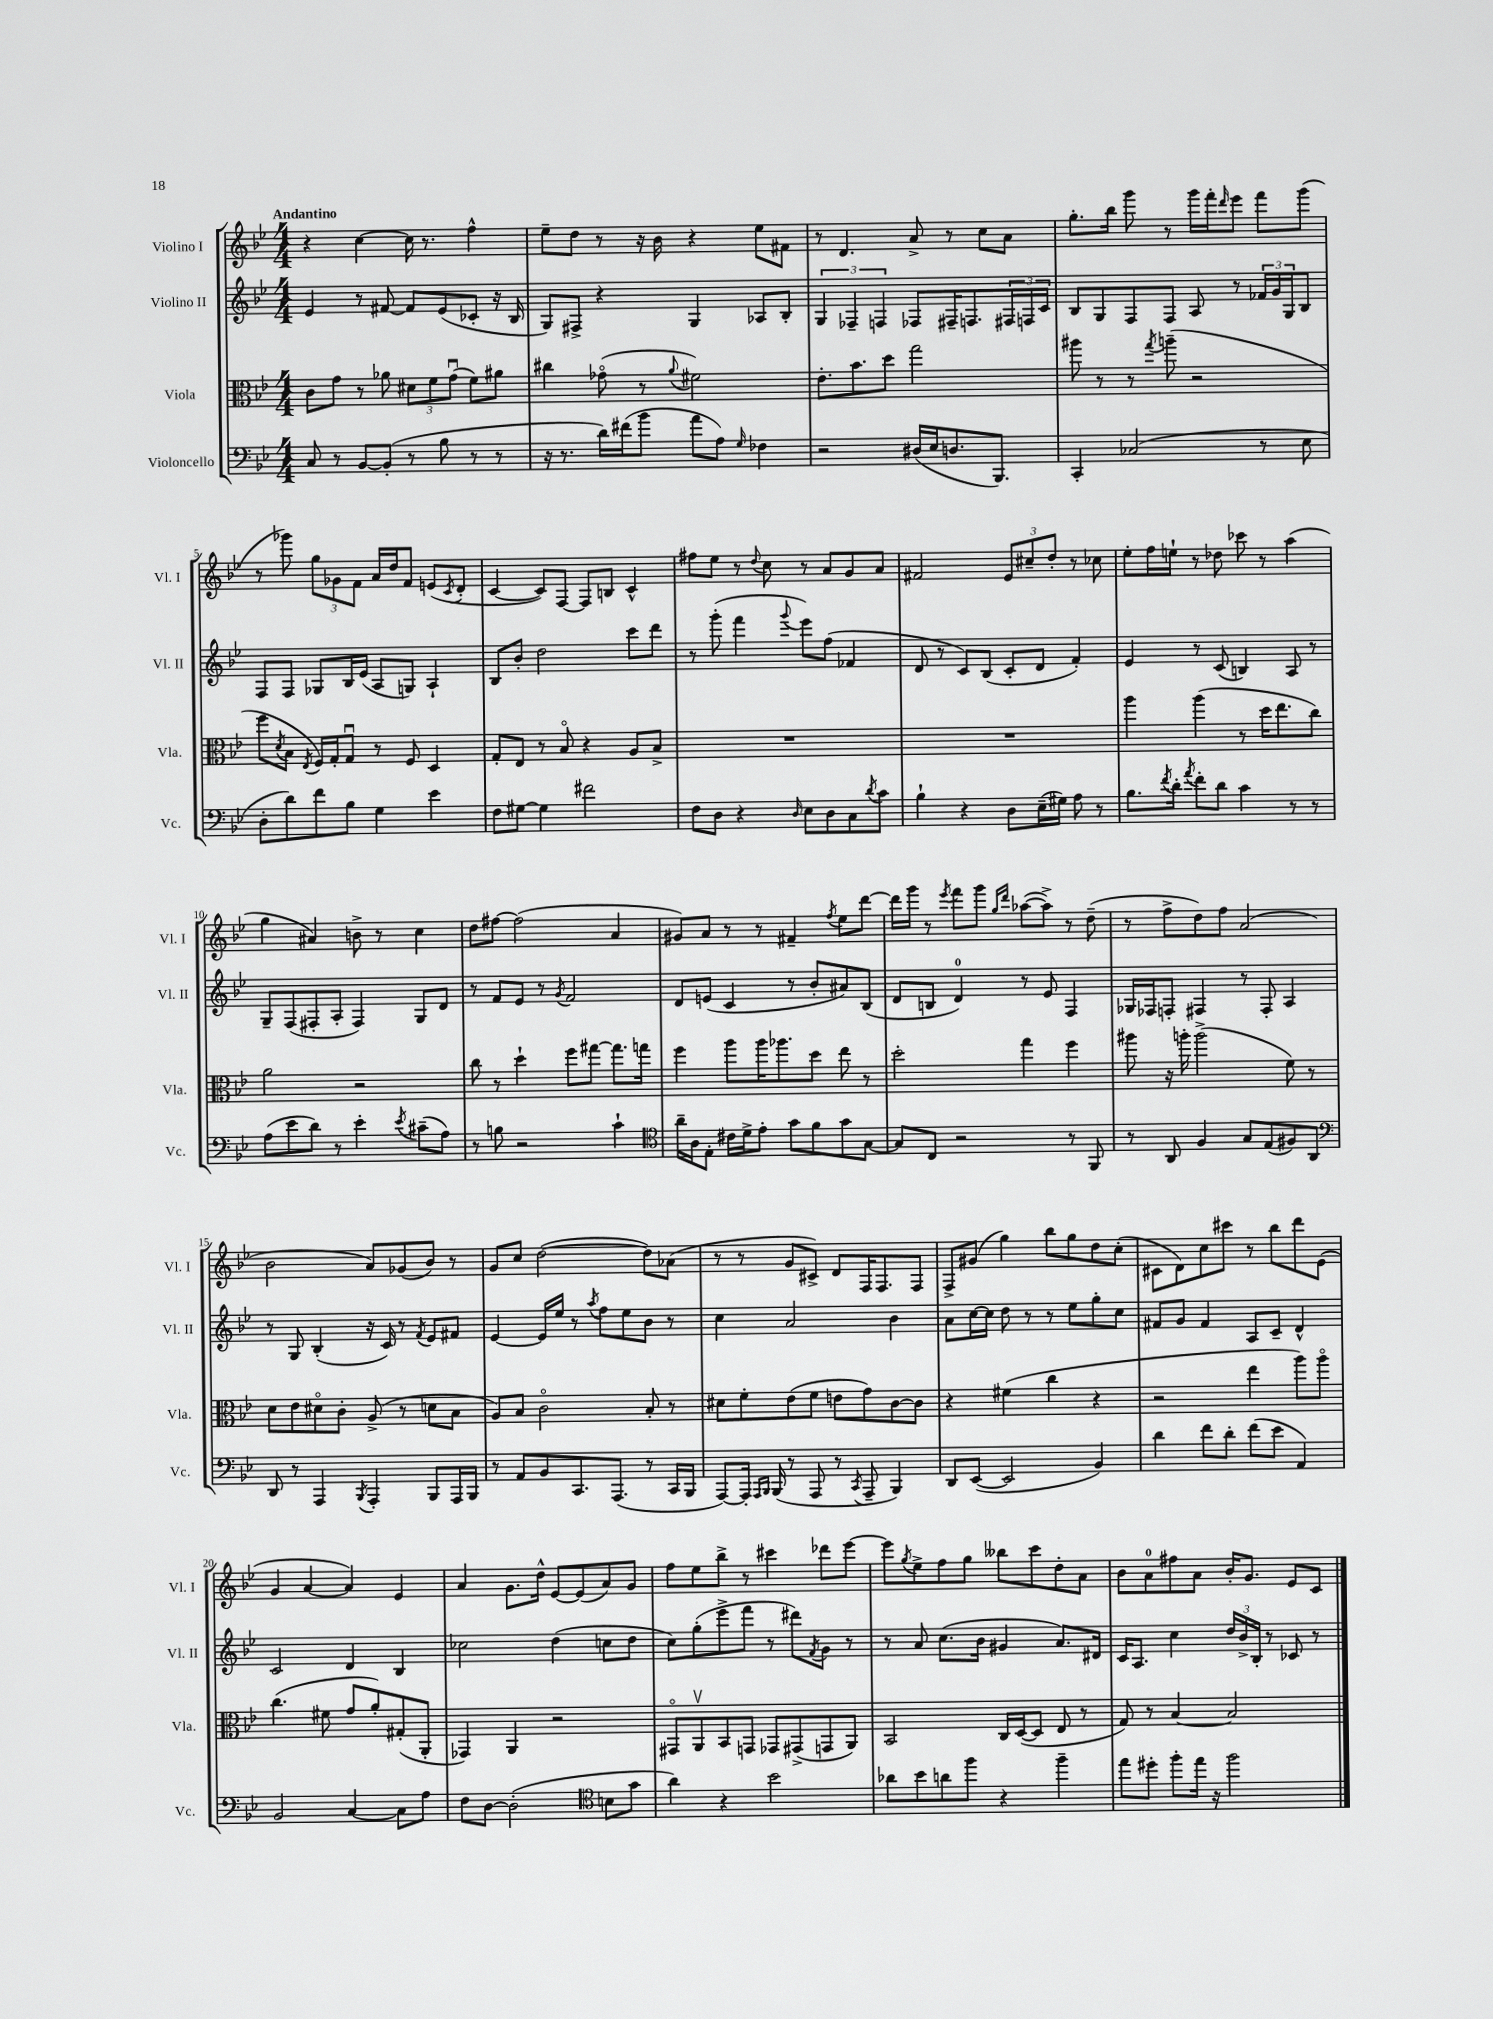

**kern	**kern	**kern	**kern
*part4	*part3	*part2	*part1
*staff4	*staff3	*staff2	*staff1
*I"Violoncello	*I"Viola	*I"Violino II	*I"Violino I
*I'Vc.	*I'Vla.	*I'Vl. II	*I'Vl. I
*clefF4	*clefC3	*clefG2	*clefG2
*k[b-e-]	*k[b-e-]	*k[b-e-]	*k[b-e-]
*M4/4	*M4/4	*M4/4	*M4/4
=1	=1	=1	=1
!	!	!	!LO:TX:a:B:t=Andantino
8C/	8c\L	4e-/	4r
8r	8g\J	.	.
[8BB-/L	8r	8r	[4cc\
(8BB-'/J]	8a-X\	[8f#X/	.
8r	12d#X\L	8f#/L]	16cc\]
.	.	.	8.r
.	12f\	.	.
8B-\	.	(8e-/	.
.	(12gu\J	.	.
8r	8f\L)	8c-X'/J	4ff^^\
8r	8a#X\J	16r	.
.	.	16B-/	.
=2	=2	=2	=2
16r	4cc#X\	8G/L)	8ee-~\L
8.r	.	.	.
.	.	8F#X^/J	8dd\J
16d\LL)	(8g-X\	4r	8r
(16f#X\J	.	.	.
8b-\J	8r	.	16r
.	.	.	16b-\
.	8qqa/	.	.
8a\L	2f#X\)	4G/	4r
8A\J)	.	.	.
16qqG/	.	.	.
4F-X\	.	8A-X/L	8ee-\L
.	.	8B-'/J	8f#X\J
=3	=3	=3	=3
2r	8.e-'\L	6G/	8r
.	.	.	4.d/
.	.	6F-X~/	.
.	8.b-\	.	.
.	.	6Fn/	.
.	8dd\J	.	.
(16D#X/LL	2gg\	8F-X/L	8a^/
16E-/J	.	.	.
8.Dn/	.	16F#X~/K	8r
.	.	8.Fn/	.
.	.	.	8cc\L
8.BBB-/J)	.	.	.
.	.	24F#X/L	8a\J
.	.	24Fn/	.
.	.	24c/JJ	.
=4	=4	=4	=4
4CC'/	8aa#X\	8B-/L	8.gg'\L
.	8r	8G/	.
.	.	.	16bb-\Jk
(2C-X/	8r	8F/	8ggg\
.	8qgg/	.	.
.	(8aan~\	8F/J	8r
.	2r	8A/	16ggg\LL
.	.	.	16fff'\J
.	.	.	16qqddd/
.	.	8r	8eee-\J
8r	.	24f-X/LL	8fff\L
.	.	24g/	.
.	.	24G/J	.
8E-\	.	8B-/J	(8ggg\J
!!LO:LB:g=z
=5	=5	=5	=5
8D'\L	8ff\L	8F/L	8r
.	8qd/	.	.
8d\)	8B-\J	8F/J	8ggg-X\)
.	8qE-/	.	.
8f\	16F/LL)	8G-X/L	12gg\L
.	16G'/J	.	.
.	.	.	12g-X\
8B-\J	8Gu/J	16B-/L	.
.	.	.	12f\J
.	.	(16e-/JJ	.
4G\	8r	8A/L	16a/LL
.	.	.	16dd/J
.	8F/	8Gn/J)	8f/J
4e-\	4D/	4A`/	(8en/L
.	.	.	8qc/
.	.	.	8d'/J
=6	=6	=6	=6
8F\L	8G'/L	8B-/L	[4c/
[8G#X\J	8E-/J	8b-'/J	.
4G#\]	8r	2dd\	8c/L])
.	8B-/	.	[8F/J
2f#X\	4r	.	8F/L]
.	.	.	8Bn/J
.	8A/L	8ccc\L	4c^^/
.	8B-^/J	8ddd\J	.
=7	=7	=7	=7
8F\L	1r	8r	8ff#X\L
8D\J	.	(8ggg'\	8ee-\J
4r	.	4fff\	8r
.	.	.	8qqdd/
.	.	.	8cc\
16qqD/	.	8qqggg/	.
8E-\L	.	8eee-\L)	8r
8D\	.	(8ff\J	8a/L
8C\	.	4f-X/	8g/
8qd/	.	.	.
8c\J	.	.	8a/J
=8	=8	=8	=8
4B-`\	1r	8d/	2f#X/
.	.	8r	.
4r	.	8c/L)	.
.	.	(8B-/J	.
8D\L	.	8c'/L	12e-/L
.	.	.	12cc#X~/
(16E-~\L	.	8d/J	.
.	.	.	12dd'/J
16G#X\JJ)	.	.	.
8A\	.	4f'/)	8r
8r	.	.	8cc-X\
=9	=9	=9	=9
8.B-\L	4aa\	4e-/	8ee-'\L
.	.	.	16ff\L
8qf/	.	.	.
16d'\Jk	.	.	16een`\JJ
8qa/	.	.	.
8f'\L	(4aa\	8r	8r
8d\J	.	(8c/	8dd-X\
4c\	8r	4Bn/)	8ccc-X\
.	16dd\KL	.	8r
.	8.ee-\	.	.
8r	.	8A/	(4aa\
8r	8cc\J)	8r	.
!!LO:LB:g=z
=10	=10	=10	=10
(8A\L	2a\	8G~/L	4gg\
8e-\	.	(8F/	.
8d\J)	.	8F#X'/	4a#X/)
8r	.	8A'/J	.
4e-'\	2r	4F#/)	8bn^\
.	.	.	8r
8qe-/	.	.	.
(8c#X~\L	.	8G/L	4cc\
8A\J)	.	8d/J	.
=11	=11	=11	=11
8r	8cc\	8r	8dd\L
8Bn\	8r	8f/L	[8ff#X\J
2r	4dd`\	8e-/J	(2ff#\]
.	.	8r	.
.	.	8qg/	.
.	8ff\L	2f/	.
.	[8gg#X\J	.	.
4c`\	8.gg#\L]	.	4a/
.	16ggn\Jk	.	.
=12	=12	=12	=12
*clefC4	*	*	*
16a~\LL	4ff\	8d/L	8g#X/L)
16A\J	.	.	.
8E-'\J	.	(8en/J	8a/J
16c#X\LL	8aa\L	4c/	8r
16d^\J	.	.	.
8e-'\J	16aa\K	.	8r
.	8.aa-X\	.	.
8g\L	.	8r	4f#X~/
8f\	8dd\J	8b-'/L	.
.	.	.	8qff/
8g\	8ee-\	8a#X/)	8ee-\L
[8G\J	8r	(8B-/J	[8ddd\J
=13	=13	=13	=13
8G/L]	2dd'\	8d/L	16ddd\LL]
.	.	.	16ggg\JJ
8C/J	.	8Bn/J	8r
.	.	.	8qeee-/
2r	.	4d/)	8fff\L
.	.	.	8ggg\J
.	.	.	16qqgg/LL
.	.	.	16qqddd/JJ
.	4gg\	8r	([8aa-X\L
.	.	8e-/	8aa-^\J])
8r	4ff\	4F/	8r
8FF/	.	.	(8dd~\
=14	=14	=14	=14
8r	8aa#X\	16G-X/LL	8r
.	.	16F-X/J	.
8AA/	16r	8Fn'/J	8ff^\L
.	16aan'\	.	.
4F/	(2aa^\	4F#X/	8dd\)
.	.	.	8ff\J
8G/L	.	8r	(2a/
(8E-/	.	8F#'/	.
8F#X/)	8f\)	4A/	.
8AA/J	8r	.	.
!!LO:LB:g=z
=15	=15	=15	=15
*clefF4	*	*	*
8DD/	8d\L	8r	2b-\
8r	8e-\	8G/	.
4AAA/	8d#X\	(4B-'/	.
.	8c'\J	.	.
8qBBB-/	.	.	.
4AAA'/	(8A^/	16r	8a/L)
.	.	16c/)	.
.	8r	8r	(8g-X/
.	.	8qf/	.
8BBB-/L	8dn\L	8e-/L	8b-/J)
16AAA/L	8B-\J	8f#X/J	8r
16BBB-/JJ	.	.	.
=16	=16	=16	=16
8r	8A/L)	[4e-/	8g/L
8AA/L	8B-/J	.	8cc/J
8BB-/	2c\	16e-/LL]	([2dd\
.	.	16ee-/JJ	.
8.CC/	.	8r	.
.	.	8qaa/	.
.	.	8ff\L	.
(8.AAA/J	.	.	.
.	.	8ee-\	.
8r	8B-'/	8b-\J	8dd\L])
16CC/LL	8r	8r	(8a-X\J
16BBB-/JJ	.	.	.
=17	=17	=17	=17
[8AAA/L)	8d#X\L	4cc\	8r
16AAA'/Jk]	8f'\	.	8r
16qqAAA/LL	.	.	.
16qqBBB-/JJ	.	.	.
(16BBB-/	.	.	.
8r	(8e-\	2a/	8g/L
8AAA/	8f\J	.	8c#X^/J)
8r	8en\L	.	8d/L
8qCC/	.	.	.
8AAA~/	8g\)	.	16F/K
.	.	.	8.F/
4BBB-/)	[8c\	4b-\	.
.	8c\J]	.	8F/J
=18	=18	=18	=18
8DD/L	4r	8a\L	8F^/L
([8EE-/J	.	[16cc\L	(8g#X/J
.	.	16cc\JJ]	.
2EE-/]	(4f#X\	8dd\	4gg\)
.	.	8r	.
.	4cc\	8r	8bb-\L
.	.	8ee-\L	8gg\
4BB-/)	4r	8gg'\	8dd\
.	.	8cc\J	(8cc'\J
=19	=19	=19	=19
4d\	2r	8f#X/L	8c#X\L
.	.	8g/J	8d\)
8f\L	.	4f#/	8cc\
8d'\J	.	.	8ccc#X\J
(8f\L	4ee-\	8A/L	8r
8e-\J	.	8c~/J	8bb-\L
4AA/)	8aa\L)	4d^^/	8ddd\
.	8aa\J	.	(8e-\J
!!LO:LB:g=z
=20	=20	=20	=20
2BB-/	(4.cc\	2c/	4g/
.	.	.	[4a/
.	8f#X\	.	.
[4C/	8g/L	4d/	4a/])
.	8a'/)	.	.
8C\L]	(8G#X'/	4B-/	4e-/
8A\J	8AA'/J	.	.
=21	=21	=21	=21
8F\L	4GG-X/)	2cc-X\	4a/
[8D\J	.	.	.
(2D'\]	4AA/	.	8.g\L
.	.	.	16dd^^\Jk
.	2r	(4dd\	[8e-/L
.	.	.	(8e-/]
*clefC4	*	*	*
8Bn\L	.	8ccn\L	8a/)
8g\J	.	8dd\J	8g/J
=22	=22	=22	=22
4a\)	8GG#X/L	8cc\L)	8ff\L
.	8AAv/	(8gg'\	8ee-\
4r	8BB-/	8eee-^\	8bb-^\J
.	8GGn/J	8fff\J	8r
2b-\	8GG-X/L	8r	4ccc#X\
.	(8GG#X^/	8ddd#X\L)	.
.	.	8qf/	.
.	8GGn/	8g\J	8ddd-X\L
.	8AA/J)	8r	[8eee-\J
=23	=23	=23	=23
8a-X\L	2BB-/	8r	8eee-\L]
.	.	.	8qgg/
8b-\	.	8a/	8ee-^\
8an\	.	(8.cc\L	8ff\
8ff\J	.	.	8gg\J
.	.	16b-\Jk	.
4r	16C/LL	4g#X/	8bb--X\L
.	([16D/J	.	.
.	8D/J]	.	8ccc\
4ff~\	8E-/	8.a/L)	8dd'\
.	8r	.	8a\J
.	.	16d#X/Jk	.
=24	=24	=24	=24
8ee-\L	8G/)	16c/KL	8b-\L
.	.	8.A/J	.
8dd#X'\J	8r	.	8a\
8ff'\L	[4B-/	4cc\	8ff#X\
16ee-\Jk	.	.	8a\J
16r	.	.	.
2ff\	2B-/]	24dd/LL	16b-'/KL
.	.	24b-^/	.
.	.	.	8.g/J
.	.	24B-'/JJ	.
.	.	8r	.
.	.	8c-X/	8e-/L
.	.	8r	8c/J
==	==	==	==
*-	*-	*-	*-
